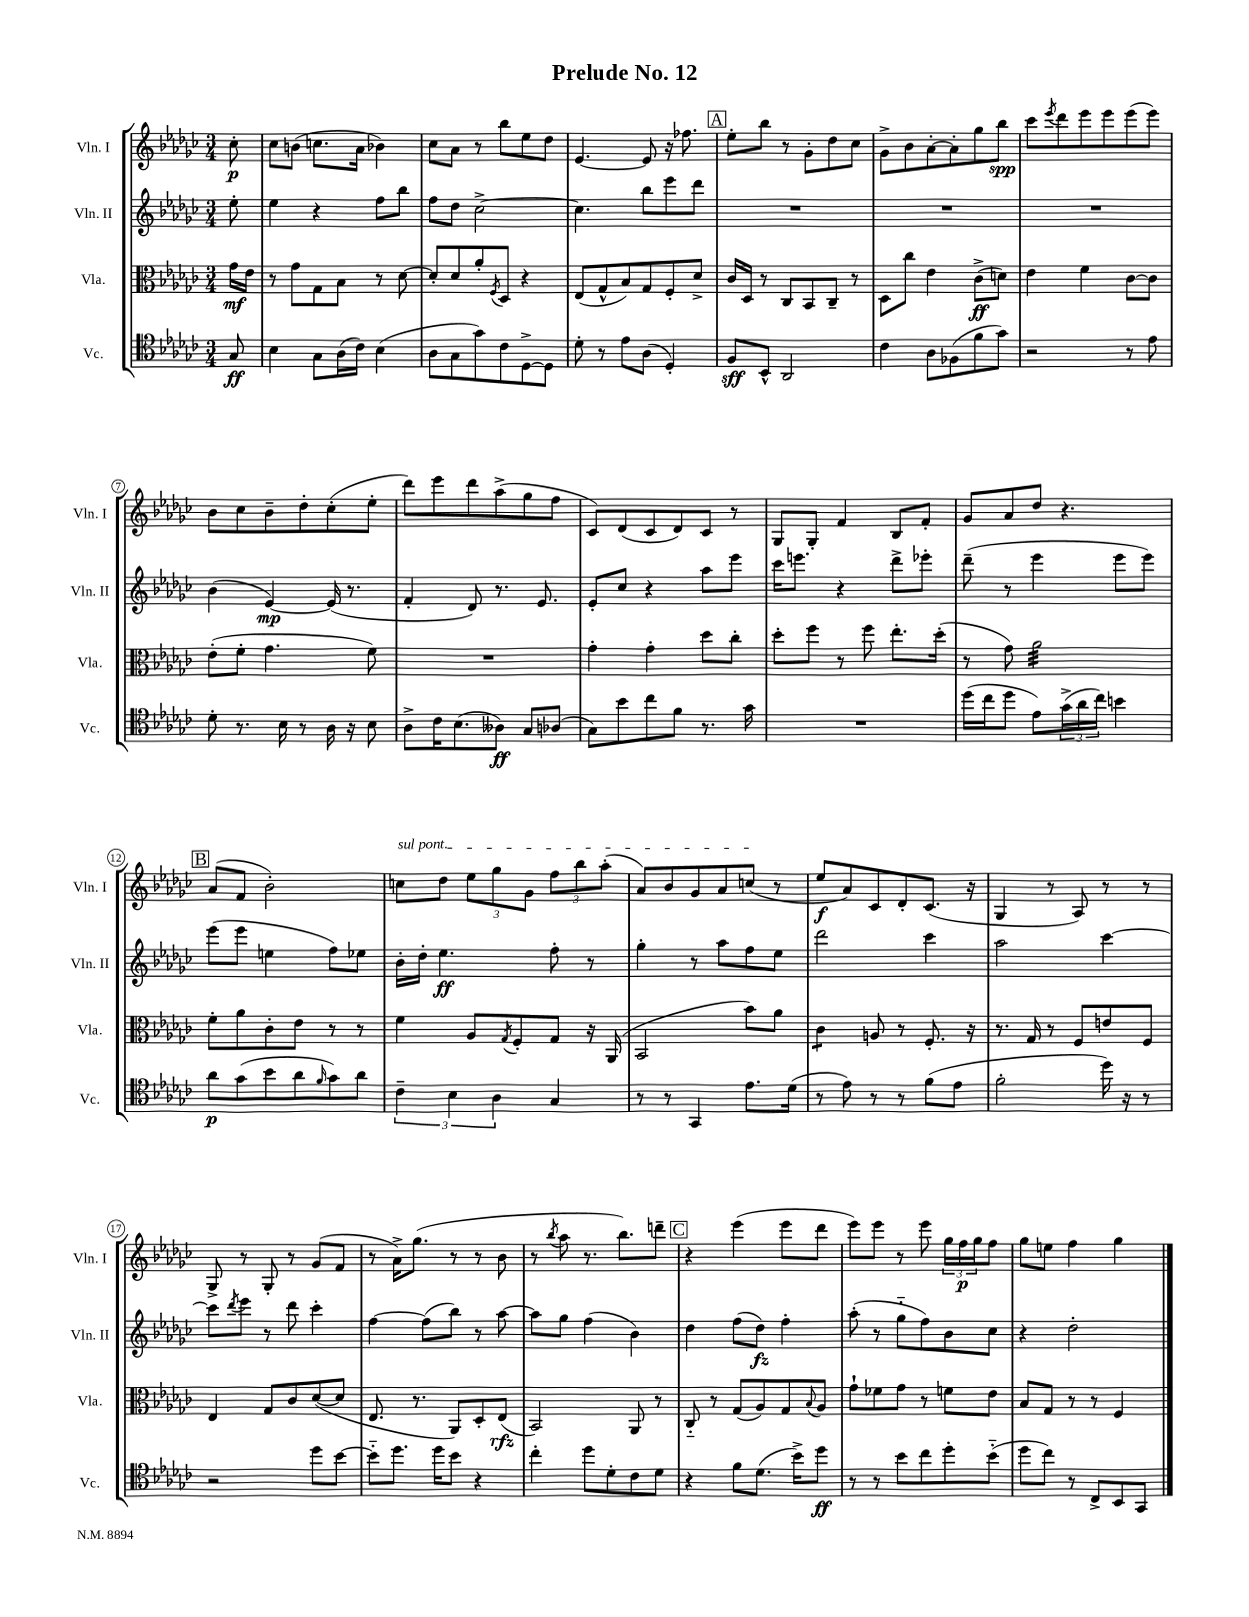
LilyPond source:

\header { title = "Prelude No. 12" }
<<
\new StaffGroup <<
\new Staff = "s0" \with { instrumentName = "Vln. I" shortInstrumentName = "Vln. I" } {
    \clef treble \key ges \major \numericTimeSignature \time 3/4 \partial 8
    ces''8-.\p |
    ces''8 b'8( c''8. aes'16 bes'4) |
    ces''8 aes'8 r8 bes''8 ees''8 des''8 |
    ees'4.~ ees'8 r16 fes''8. |
    \mark \markup { \box "A" } ees''8-. bes''8 r8 ges'8-. des''8 ces''8 |
    ges'8-> bes'8 aes'8~-. aes'8-. ges''8 bes''8\spp |
    ces'''8 \acciaccatura { ees'''8 } des'''8 ees'''8 ees'''8 ees'''8( ees'''8) |
    bes'8 ces''8 bes'8-- des''8-. ces''8-.( ees''8-. |
    des'''8) ees'''8 des'''8 aes''8->( ges''8 f''8 |
    ces'8) des'8( ces'8 des'8) ces'8 r8 |
    ges8 ges8-. f'4 bes8 f'8-. |
    ges'8 aes'8 des''8 r4. |
    \mark \markup { \box "B" } aes'8( f'8 bes'2-.) |
    \once \override TextSpanner.bound-details.left.text = \markup { \italic "sul pont." } c''8\startTextSpan des''8 \tuplet 3/2 { ees''8 ges''8 ges'8 } \tuplet 3/2 { f''8 bes''8 aes''8-.( } |
    aes'8) bes'8 ges'8 aes'8 c''8\stopTextSpan( r8 |
    ees''8\f aes'8) ces'8 des'8-. ces'8.( r16 |
    ges4 r8 aes8) r8 r8 |
    ges8-> r8 ges8-. r8 ges'8( f'8 |
    r8 aes'16->) ges''8.( r8 r8 bes'8 |
    r8 \acciaccatura { bes''8 } aes''8 r8. bes''8.) d'''8-- |
    \mark \markup { \box "C" } r4 ees'''4( ees'''8 des'''8 |
    ees'''8) ees'''8 r8 ees'''8 \tuplet 3/2 { ges''16 f''16\p ges''16 } f''8 |
    ges''8 e''8 f''4 ges''4 \bar "|." |
}
\new Staff = "s1" \with { instrumentName = "Vln. II" shortInstrumentName = "Vln. II" } {
    \clef treble \key ges \major \numericTimeSignature \time 3/4 \partial 8
    ees''8-. |
    ees''4 r4 f''8 bes''8 |
    f''8 des''8 ces''2~-> |
    ces''4. bes''8 ees'''8 des'''8 |
    \mark \markup { \box "A" } R2. |
    R2. |
    R2. |
    bes'4( ees'4~\mp) ees'16( r8. |
    f'4-. des'8) r8. ees'8. |
    ees'8-. ces''8 r4 aes''8 ees'''8 |
    ces'''16 e'''8. r4 des'''8-> ees'''8-. |
    des'''8--( r8 ees'''4 ees'''8 ees'''8) |
    \mark \markup { \box "B" } ees'''8( ees'''8 e''4 f''8) ees''8 |
    bes'16-. des''16-. ees''4.\ff f''8-. r8 |
    ges''4-. r8 aes''8 f''8 ees''8 |
    des'''2 ces'''4 |
    aes''2 ces'''4~ |
    ces'''8 \acciaccatura { des'''8 } ees'''8 r8 des'''8 ces'''4-. |
    f''4~ f''8( bes''8) r8 aes''8~ |
    aes''8 ges''8 f''4( bes'4) |
    \mark \markup { \box "C" } des''4 f''8( des''8\fz) f''4-. |
    aes''8-.( r8 ges''8-_ f''8) bes'8 ces''8 |
    r4 des''2-. \bar "|." |
}
\new Staff = "s2" \with { instrumentName = "Vla." shortInstrumentName = "Vla." } {
    \clef alto \key ges \major \numericTimeSignature \time 3/4 \partial 8
    ges'16\mf ees'16 |
    r8 ges'8 ges8 bes8 r8 des'8~ |
    des'8-. des'8 aes'8-. \acciaccatura { f8 } des8 r4 |
    ees8( ges8-^ bes8) ges8 f8-. des'8-> |
    \mark \markup { \box "A" } ces'16 des16 r8 ces8 bes,8 ces8-- r8 |
    des8 ces''8 ees'4 ces'8->\ff( d'8) |
    ees'4 f'4 ces'8~ ces'8 |
    ees'8-.( f'8-. ges'4. f'8) |
    R2. |
    ges'4-. ges'4-. des''8 ces''8-. |
    des''8-. f''8 r8 f''8 ees''8.-. des''16-.( |
    r8 ges'8) aes'2:32 |
    \mark \markup { \box "B" } f'8-. aes'8 ces'8-. ees'8 r8 r8 |
    f'4 aes8 \acciaccatura { ges8 } f8-. ges8 r16 aes,16( |
    bes,2 bes'8) aes'8 |
    ces'4:8 a8 r8 f8.-. r16 |
    r8. ges16 r8 f8 e'8 f8 |
    ees4 ges8 ces'8 des'8~( des'8 |
    ees8. r8. aes,8) des8-. ees8\rfz( |
    bes,2) aes,8 r8 |
    \mark \markup { \box "C" } ces8-_ r8 ges8( aes8) ges8 \appoggiatura { bes8 } aes8 |
    ges'8-! fes'8 ges'8 r8 f'8 ees'8 |
    bes8 ges8 r8 r8 f4 \bar "|." |
}
\new Staff = "s3" \with { instrumentName = "Vc." shortInstrumentName = "Vc." } {
    \clef tenor \key ges \major \numericTimeSignature \time 3/4 \partial 8
    ges8\ff |
    bes4 ges8 aes16( ces'16) bes4( |
    aes8 ges8 ges'8) ces'8 des8~-> des8 |
    des'8-. r8 ees'8 aes8( des4-.) |
    \mark \markup { \box "A" } f8\sff bes,8-^ aes,2 |
    ces'4 aes8 fes8( f'8 ges'8) |
    r2 r8 ees'8 |
    des'8-. r8. bes16 r8 aes16 r16 bes8 |
    aes8-> ces'16 bes8.( aeses8\ff) ges8 aes8( |
    ges8) bes'8 ces''8 f'8 r8. ges'16 |
    R2. |
    des''16( ces''16 des''8 ees'8) \tuplet 3/2 { ges'16->( aes'16 ces''16) } b'4 |
    \mark \markup { \box "B" } aes'8\p ges'8( bes'8 aes'8 \grace { f'16 } ges'8) aes'8 |
    \tuplet 3/2 { ces'4-- bes4 aes4 } ges4 |
    r8 r8 ges,4 ees'8. des'16( |
    r8 ees'8) r8 r8 f'8( ees'8 |
    f'2-. des''16) r16 r8 |
    r2 des''8 bes'8~ |
    bes'8-_ des''8. des''16 bes'8 r4 |
    ces''4-. des''8 des'8-. ces'8 des'8 |
    \mark \markup { \box "C" } r4 f'8 des'8.( bes'16->) des''8\ff |
    r8 r8 bes'8 ces''8 des''8-. bes'8-_( |
    des''8 ces''8) r8 ces8-> bes,8 ges,8 \bar "|." |
}
>>
>>
\layout { \context { \Score \override BarNumber.stencil = #(make-stencil-circler 0.1 0.3 ly:text-interface::print) } }
